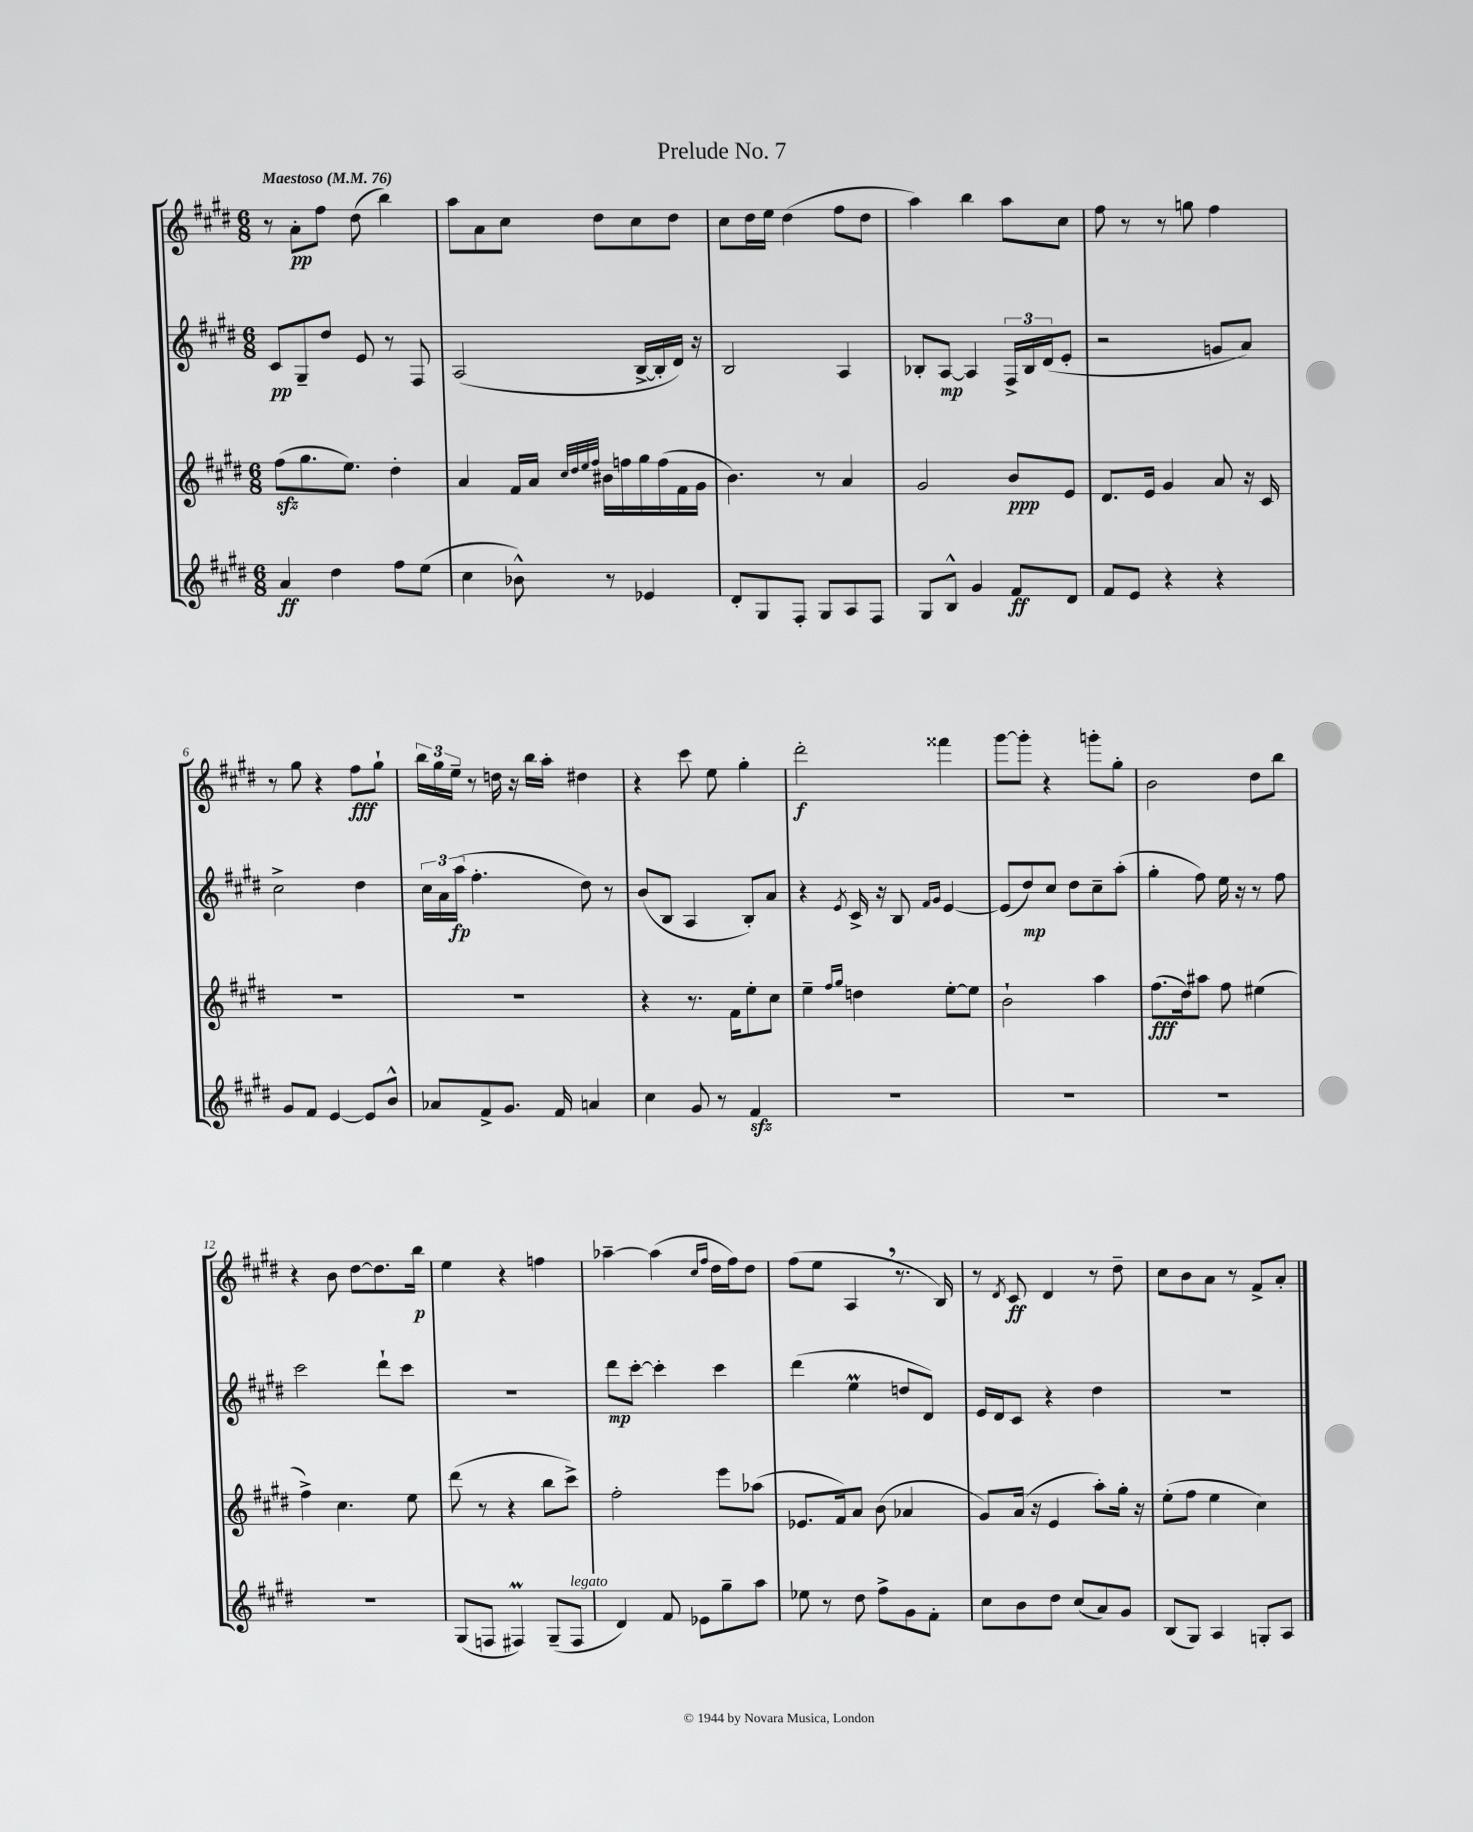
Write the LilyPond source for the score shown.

\header { title = "Prelude No. 7" }
<<
\new StaffGroup <<
\new Staff = "s0" {
    \clef treble \key e \major \numericTimeSignature \time 6/8 \tempo "Maestoso" 4 = 76
    r8 a'8-.\pp fis''8 dis''8( b''4) |
    a''8 a'8 cis''8 dis''8 cis''8 dis''8 |
    cis''8 dis''16 e''16 dis''4( fis''8 dis''8 |
    a''4) b''4 a''8 cis''8 |
    fis''8 r8 r8 g''8 fis''4 |
    r8 gis''8 r4 fis''8\fff gis''8-! |
    \tuplet 3/2 { b''16 gis''16 e''16-- } r8 d''16 r16 b''16 a''16-. dis''4 |
    r4 cis'''8 e''8 gis''4-. |
    dis'''2-.\f fisis'''4 |
    gis'''8~ gis'''8-. r4 g'''8-. gis''8-. |
    b'2 dis''8 b''8 |
    r4 b'8 dis''8~ dis''8. b''16\p |
    e''4 r4 f''4 |
    aes''4~-- aes''4( \grace { cis''16 fis''16 } dis''16 fis''16) dis''8 |
    fis''8( e''8 a4 \breathe r8. b16) |
    r8 \acciaccatura { dis'8 } cis'8\ff dis'4 r8 dis''8-- |
    cis''8 b'8 a'8 r8 fis'8-> a'8-. \bar "|." |
}
\new Staff = "s1" {
    \clef treble \key e \major \numericTimeSignature \time 6/8
    cis'8\pp gis8-- dis''8 e'8 r8 fis8 |
    a2( b16~-> b16-. dis'16) r16 |
    b2 a4 |
    bes8-. a8~\mp a4 \tuplet 3/2 { fis16-> bes16 dis'16( } e'8-. |
    r2 g'8 a'8) |
    cis''2-> dis''4 |
    \tuplet 3/2 { cis''16 a'16 a''16\fp( } fis''4.-. dis''8) r8 |
    b'8( b8 a4 b8-.) a'8 |
    r4 \acciaccatura { e'8 } cis'16-> r16 b8 \grace { fis'16 gis'16 } e'4~ |
    e'8( dis''8\mp) cis''8 dis''8 cis''8-- a''8-.( |
    gis''4-. fis''8) e''16 r16 r8 fis''8 |
    cis'''2 dis'''8-! cis'''8 |
    R2. |
    dis'''8\mp cis'''8~-. cis'''4-. cis'''4 |
    dis'''4( e''4\prall d''8 dis'8) |
    e'16 dis'16 cis'8 r4 dis''4 |
    R2. \bar "|." |
}
\new Staff = "s2" {
    \clef treble \key e \major \numericTimeSignature \time 6/8
    fis''8\sfz( gis''8. e''8.) dis''4-. |
    a'4 fis'16 a'16 \grace { cis''32 dis''32 e''32 fis''32 } bis'16 f''16 gis''16 f''16( fis'16 gis'16 |
    b'4.) r8 a'4 |
    gis'2 b'8\ppp e'8 |
    dis'8. e'16 gis'4 a'8 r16 cis'16 |
    R2. |
    R2. |
    r4 r8. fis'16 e''8-. cis''8 |
    e''4-- \grace { fis''16 gis''16 } d''4 e''8~-. e''8 |
    b'2-! a''4 |
    fis''8.\fff( dis''16) ais''8 fis''8 eis''4( |
    fis''4->) cis''4. e''8 |
    dis'''8( r8 r4 b''8 cis'''8->) |
    fis''2-. e'''8 aes''8( |
    ees'8. fis'16) a'8 b'8( aes'4 |
    gis'8) a'16( r16 e'4 a''8-.) gis''16-. r16 |
    e''8-.( fis''8 e''4 cis''4) \bar "|." |
}
\new Staff = "s3" {
    \clef treble \key e \major \numericTimeSignature \time 6/8
    a'4\ff dis''4 fis''8 e''8( |
    cis''4 bes'8-^) r8 ees'4 |
    dis'8-. gis8 fis8-. gis8 a8 fis8 |
    gis8 b8-^ gis'4 fis'8\ff dis'8 |
    fis'8 e'8 r4 r4 |
    gis'8 fis'8 e'4~ e'8 b'8-^ |
    aes'8 fis'8-> gis'8. fis'16 a'4 |
    cis''4 gis'8 r8 fis'4\sfz |
    R2. |
    R2. |
    R2. |
    R2. |
    gis8( f8 fis4\prall) gis8--( fis8^\markup { \italic "legato" } |
    dis'4) fis'8 ees'8 gis''8-- a''8 |
    ees''8 r8 dis''8 fis''8-> gis'8 fis'8-. |
    cis''8 b'8 dis''8 cis''8( a'8) gis'8 |
    b8( gis8) a4 g8-. a8 \bar "|." |
}
>>
>>
